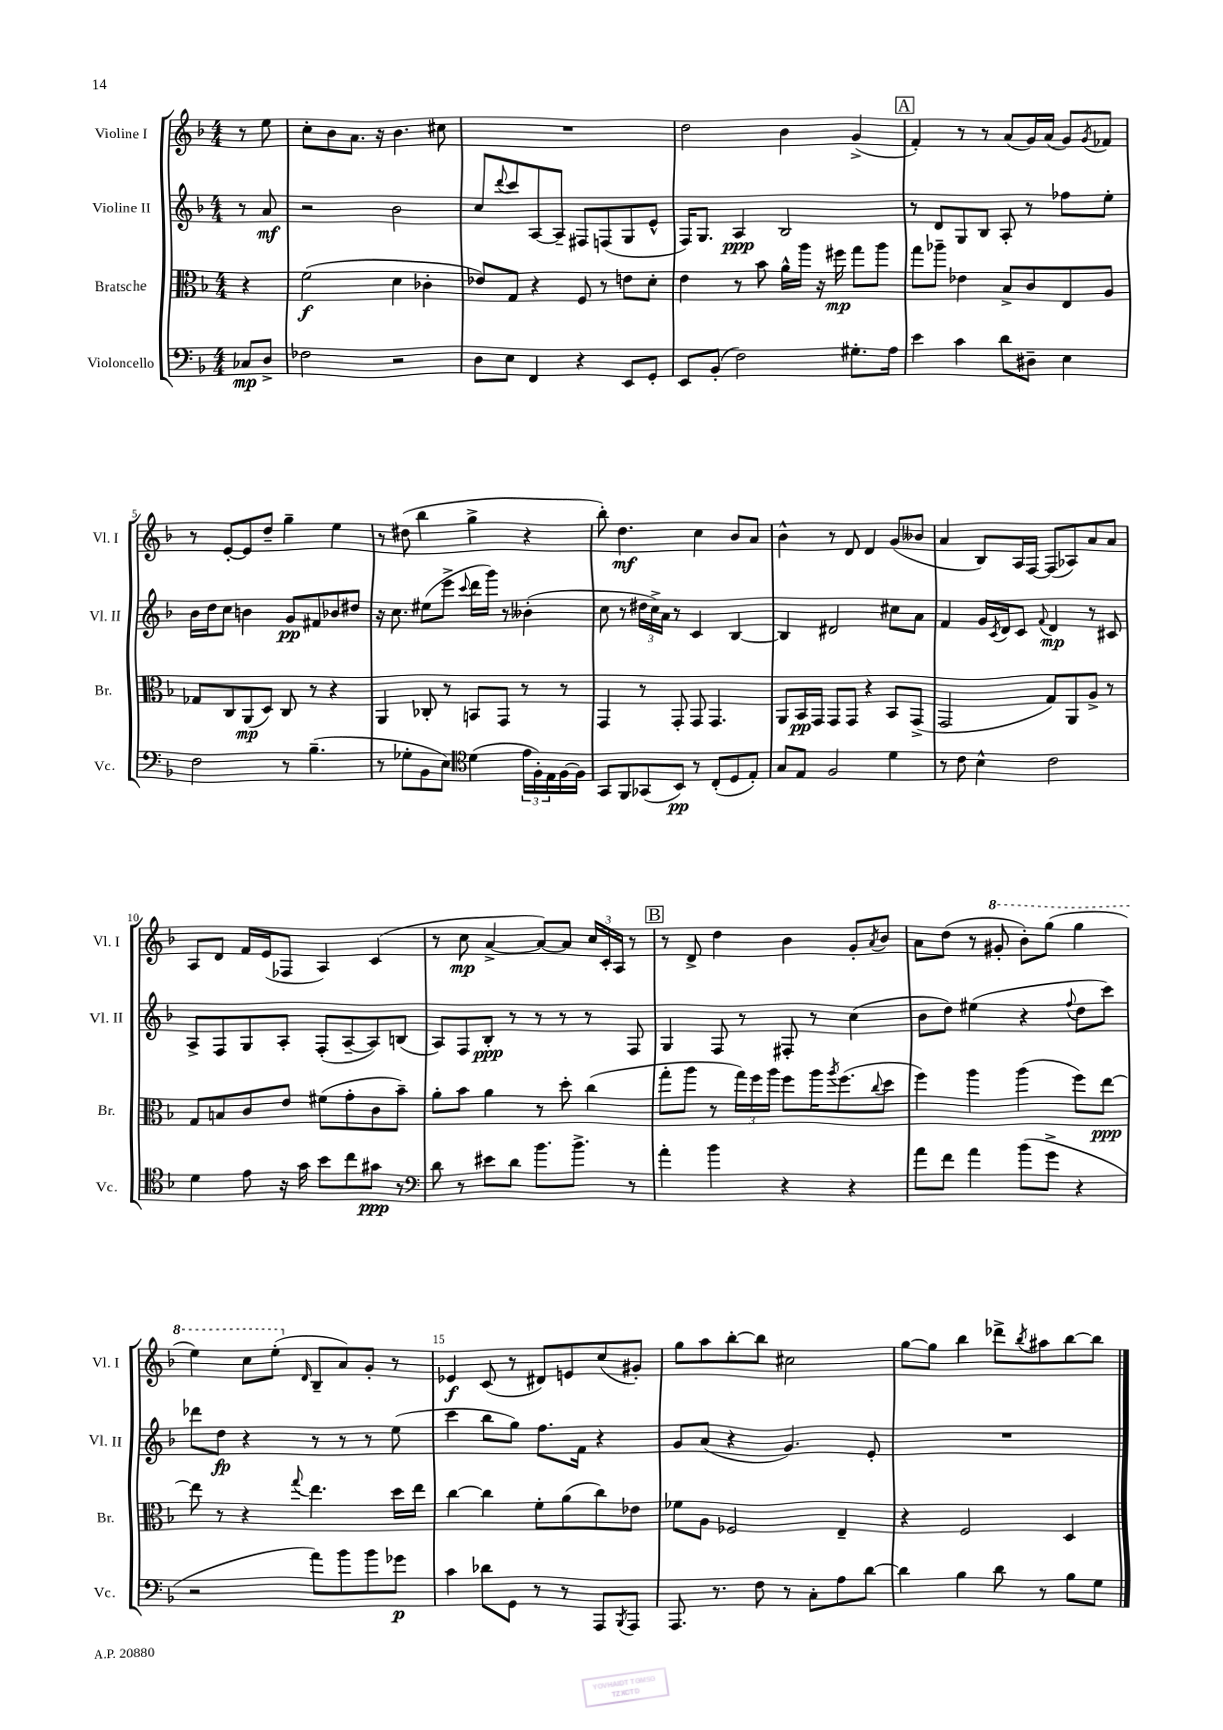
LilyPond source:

<<
\new StaffGroup <<
\new Staff = "s0" \with { instrumentName = "Violine I" shortInstrumentName = "Vl. I" } {
    \clef treble \key f \major \numericTimeSignature \time 4/4 \partial 4
    r8 e''8 |
    c''8-. bes'8 a'8. r16 bes'4. cis''8 |
    R1 |
    d''2 bes'4 g'4->( |
    \mark \markup { \box "A" } f'4-.) r8 r8 a'8( g'16) a'16( g'8) \acciaccatura { g'8 } fes'8 |
    r8 e'8~-. e'8 d''8-- g''4-- e''4 |
    r8 dis''8( bes''4 g''4-> r4 |
    bes''8-.) d''4.\mf c''4 bes'8 a'8 |
    bes'4-^ r8 d'8 d'4 g'8( beses'8 |
    a'4 bes8) a16 f16~ f8( aes8) a'8 a'8 |
    a8 d'8 f'16 e'16( fes8 a4) c'4( |
    r8 c''8\mp a'4~-> a'8~) a'8 \tuplet 3/2 { c''16 c'16-. a16 } r8 |
    \mark \markup { \box "B" } r8 d'8-> d''4 bes'4 g'8-. \acciaccatura { a'8 } bes'8 |
    a'8 d''8( r8 \ottava #1 gis''8-. bes''8-.) g'''8( g'''4 |
    e'''4) c'''8 e'''8-.( \ottava #0 \grace { d'16 } bes8-- a'8) g'8-. r8 |
    ees'4\f c'8( r8 dis'8) e'8 c''8( gis'8-.) |
    g''8 a''8 bes''8~-. bes''8 cis''2 |
    g''8~ g''8 bes''4 des'''8-> \acciaccatura { bes''8 } ais''8 bes''8~ bes''8 \bar "|." |
}
\new Staff = "s1" \with { instrumentName = "Violine II" shortInstrumentName = "Vl. II" } {
    \clef treble \key f \major \numericTimeSignature \time 4/4 \partial 4
    r8 a'8\mf |
    r2 bes'2 |
    c''8 \appoggiatura { d'''8 } c'''8 a8~ a8-- fis8 f8( g8 e'8-^ |
    f16) g8. a4\ppp bes2 |
    \mark \markup { \box "A" } r8 d'8 g8 bes8 a8-. r8 fes''8 e''8-. |
    bes'16 d''16 c''8 b'4 g'8\pp fis'8 bes'8 dis''8 |
    r16 c''8. eis''8( e'''8-> \appoggiatura { c'''8 } d'''16 g'''16) r8 beses'4-.( |
    c''8 r8 \tuplet 3/2 { dis''16 c''16->) a'16 } r8 c'4 bes4~ |
    bes4 dis'2 cis''8 a'8 |
    f'4 g'16 \acciaccatura { c'8 } d'16 c'8 \appoggiatura { f'8 } d'4\mp r8 cis'8 |
    a8-> f8 g8 a8-. f8-.( a8~-- a8) b8( |
    a8) f8 bes8-.\ppp r8 r8 r8 r8 f8 |
    \mark \markup { \box "B" } g4 f8 r8 fis8-. r8 c''4( |
    bes'8 d''8) eis''4( r4 \appoggiatura { f''8 } d''8 c'''8) |
    des'''8 d''8\fp r4 r8 r8 r8 e''8( |
    c'''4 bes''8 g''8) f''8. f'16 r4 |
    g'8 a'8( r4 g'4.) e'8-. |
    R1 \bar "|." |
}
\new Staff = "s2" \with { instrumentName = "Bratsche" shortInstrumentName = "Br." } {
    \clef alto \key f \major \numericTimeSignature \time 4/4 \partial 4
    r4 |
    f'2\f( d'4 ces'4-. |
    ees'8) g8 r4 f8 r8 e'8 d'8-. |
    e'4 r8 bes'8 a'16-^ a''16 r16 fis''16\mp g''8 a''8 |
    \mark \markup { \box "A" } g''8 aes''8-- ees'4 bes8-> c'8 e8 a8 |
    ges8 c8 a,8\mp( d8) c8 r8 r4 |
    a,4 ces8-. r8 b,8 g,8 r8 r8 |
    g,4 r8 g,8-. g,8 g,4. |
    a,8 bes,16\pp g,16 g,8 g,8 r4 bes,8 g,8->( |
    g,2 g8) a,8 a8-> r8 |
    g8 b8 c'8 e'8 fis'8( g'8-. c'8 bes'8--) |
    a'8-. bes'8 a'4 r8 d''8-. c''4( |
    \mark \markup { \box "B" } g''8-. a''8 r8 \tuplet 3/2 { g''16) f''16 a''16 } f''8 a''16 \acciaccatura { a''8 } f''8.( \appoggiatura { c''8 } d''8 |
    f''4) a''4 a''4( f''8) e''8~\ppp |
    e''8 r8 r4 \appoggiatura { g''8 } e''4. d''16 e''16 |
    c''4~ c''4 f'8-. a'8( c''8) ees'8 |
    fes'8 a8 fes2 e4-- |
    r4 f2 d4 \bar "|." |
}
\new Staff = "s3" \with { instrumentName = "Violoncello" shortInstrumentName = "Vc." } {
    \clef bass \key f \major \numericTimeSignature \time 4/4 \partial 4
    ces8\mp d8-> |
    fes2 r2 |
    d8 e8 f,4 r4 e,8 g,8-. |
    e,8 bes,8-.( f2) gis8.-. a16 |
    \mark \markup { \box "A" } e'4 c'4 d'8 dis8-- e4 |
    f2 r8 bes4.--( |
    r8 ges8-. bes,8 e8) \clef tenor d'4( \tuplet 3/2 { e'16 f16-.) e16 } f16~ f16 |
    g,8 f,8 ges,8( bes,8\pp) r8 c8-.( d8 e8-.) |
    g8 e8 f2 d'4 |
    r8 c'8 bes4-^ c'2 |
    d'4 e'8 r16 g'16 bes'8 c''8 gis'8\ppp r8 |
    \clef bass d'8 r8 eis'8 d'8 bes'8. bes'8.-> r8 |
    \mark \markup { \box "B" } a'4-. bes'4 r4 r4 |
    a'8 f'8 a'4 bes'8( g'8-> r4 |
    r2 a'8) bes'8 bes'8 ges'8\p |
    c'4 des'8 g,8 r8 r8 a,,8 \acciaccatura { bes,,8 } a,,8 |
    a,,8. r8. f8 r8 c8-. a8 d'8~ |
    d'4 bes4 d'8 r8 bes8 g8 \bar "|." |
}
>>
>>
\layout { \context { \Score \override BarNumber.break-visibility = ##(#f #t #t) barNumberVisibility = #(every-nth-bar-number-visible 5) } }
